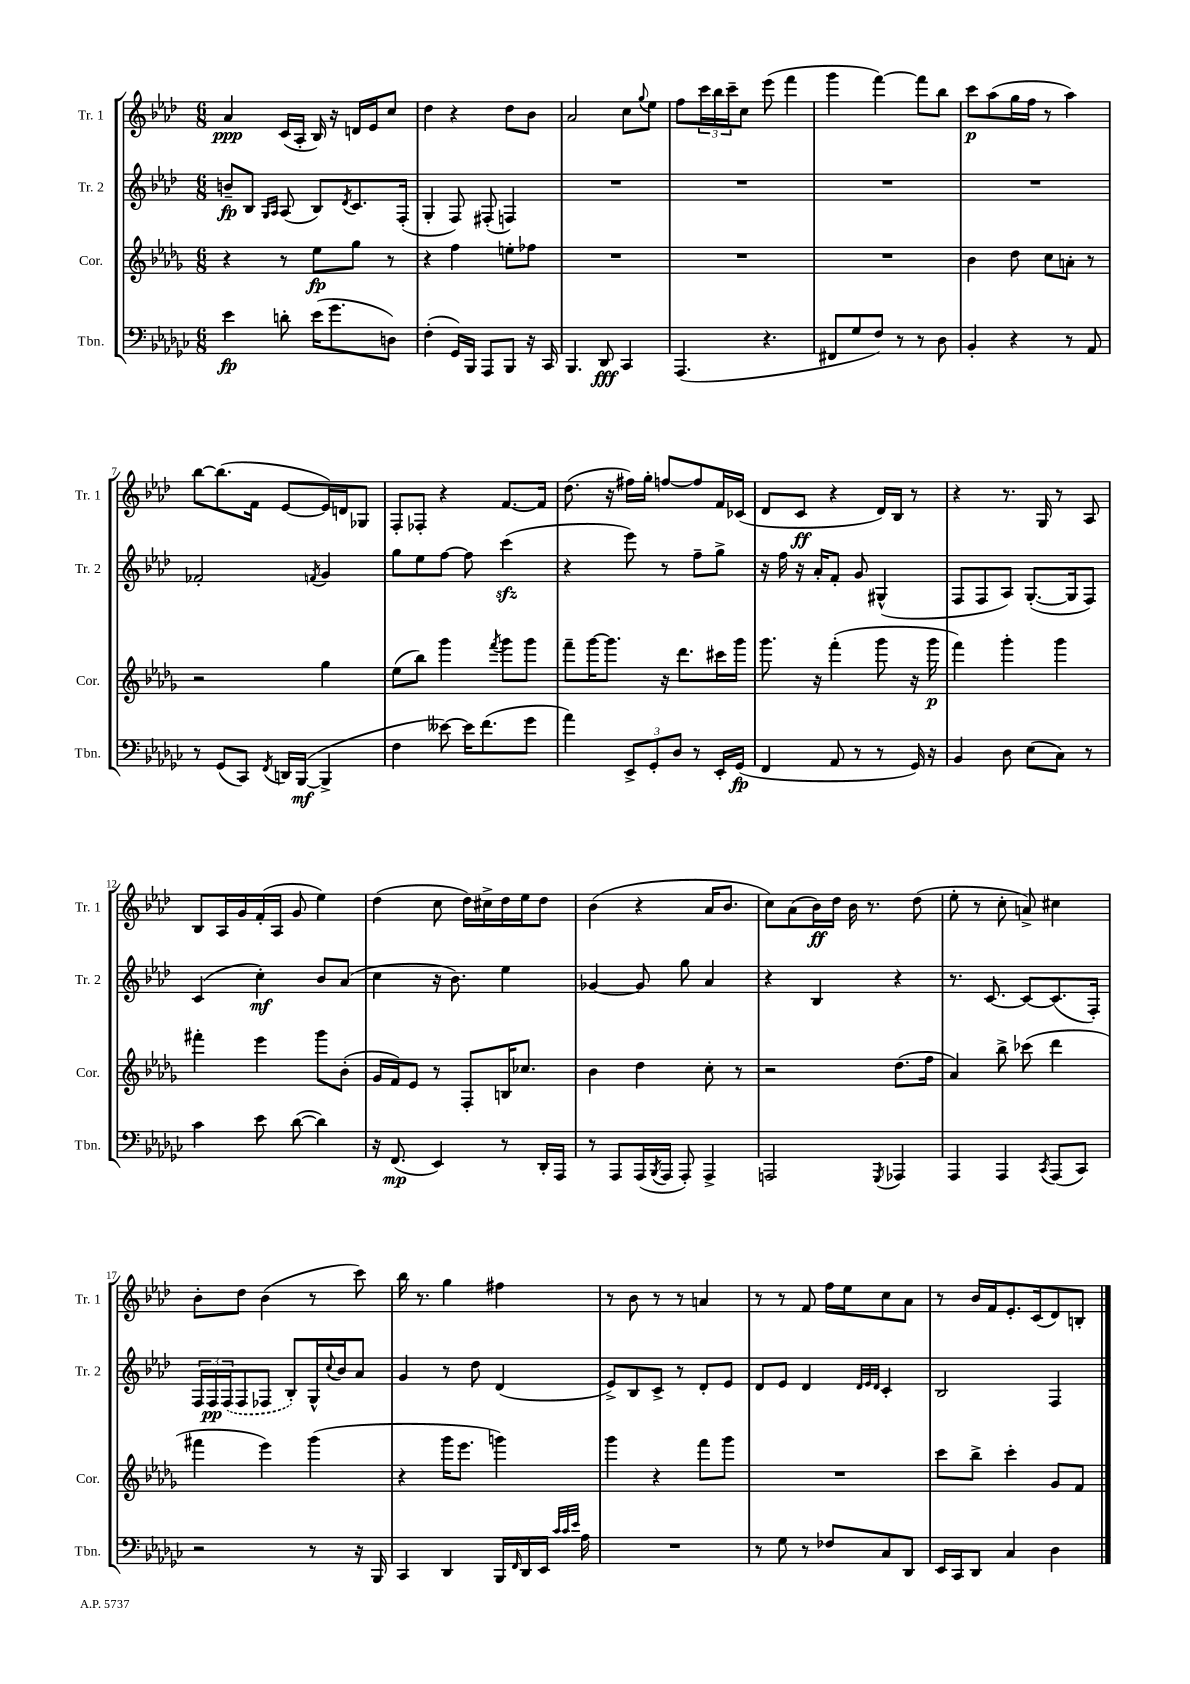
<<
\new StaffGroup <<
\new Staff = "s0" \with { instrumentName = "Tr. 1" shortInstrumentName = "Tr. 1" } {
    \clef treble \key aes \major \numericTimeSignature \time 6/8
    aes'4\ppp c'16( aes16-. bes16) r16 d'16 ees'16 c''8 |
    des''4 r4 des''8 bes'8 |
    aes'2 c''8 \appoggiatura { g''8 } ees''8 |
    f''8 \tuplet 3/2 { c'''16 bes''16 c'''16-- } c''8 ees'''8( f'''4 |
    g'''4 f'''4~) f'''8 bes''8 |
    c'''8\p aes''8( g''16 f''16 r8 aes''4) |
    bes''8~ bes''8.( f'16 ees'8~ ees'16) d'16 ges8 |
    f8-. fes8-. r4 f'8.~ f'16 |
    des''8.( r16 fis''16) g''16-. f''8~ f''8 f'16 ces'16( |
    des'8 c'8\ff r4 des'16) bes16 r8 |
    r4 r8. g16 r8 aes8 |
    bes8 aes16 g'16 f'16-.( aes16 g'8 ees''4) |
    des''4( c''8 des''16) cis''16-> des''16 ees''16 des''8 |
    bes'4( r4 aes'16 bes'8. |
    c''8) aes'8( bes'16\ff) des''16 bes'16 r8. des''8( |
    ees''8-. r8 c''8-. a'8->) cis''4 |
    bes'8-. des''8 bes'4( r8 c'''8) |
    bes''16 r8. g''4 fis''4 |
    r8 bes'8 r8 r8 a'4 |
    r8 r8 f'8 f''16 ees''16 c''8 aes'8 |
    r8 bes'16 f'16 ees'8.-. c'16( des'8) b8-. \bar "|." |
}
\new Staff = "s1" \with { instrumentName = "Tr. 2" shortInstrumentName = "Tr. 2" } {
    \clef treble \key aes \major \numericTimeSignature \time 6/8
    b'8--\fp bes8 \grace { g16 aes16 } aes8( bes8) \acciaccatura { des'8 } c'8. f16-.( |
    g4-. f8) fis8-.( f4) |
    R2. |
    R2. |
    R2. |
    R2. |
    fes'2-. \acciaccatura { f'8 } g'4 |
    g''8 ees''8 f''8~ f''8 c'''4\sfz( |
    r4 ees'''8) r8 f''8-- g''8-> |
    r16 f''16 r16 aes'16-. f'8-. g'8 gis4-^( |
    f8 f8 aes8) g8.~-.( g16 f8) |
    c'4( c''4-.\mf) bes'8 aes'8( |
    c''4 r16 bes'8.) ees''4 |
    ges'4~ ges'8 g''8 aes'4 |
    r4 bes4 r4 |
    r8. c'8.~ c'8~ c'8.( f16-.) |
    \tuplet 3/2 { f16 f16\pp \once \slurDashed f16( } f8 fes8 bes8-.) g16-^ \appoggiatura { c''8 } bes'16 aes'8 |
    g'4 r8 des''8 des'4( |
    ees'8->) bes8 c'8-> r8 des'8-. ees'8 |
    des'8 ees'8 des'4 \grace { des'32 ees'32 des'32 } c'4-. |
    bes2 f4 \bar "|." |
}
\new Staff = "s2" \with { instrumentName = "Cor." shortInstrumentName = "Cor." } {
    \clef treble \key des \major \numericTimeSignature \time 6/8
    r4 r8 ees''8\fp ges''8 r8 |
    r4 f''4 e''8-. fes''8 |
    R2. |
    R2. |
    R2. |
    bes'4 des''8 c''8 a'8-. r8 |
    r2 ges''4 |
    ees''8( bes''8) ges'''4 \acciaccatura { f'''8 } ges'''8 ges'''8 |
    f'''8-- ges'''16~ ges'''8. r16 des'''8. cis'''16 ges'''16 |
    ges'''8. r16 f'''4-.( ges'''8 r16 ges'''16\p |
    f'''4) ges'''4-. ges'''4 |
    fis'''4-. ees'''4 ges'''8 bes'8-.( |
    ges'16 f'16) ees'8 r8 f8-. b16 ces''8. |
    bes'4 des''4 c''8-. r8 |
    r2 des''8.( f''16 |
    aes'4) bes''8-> ces'''8( des'''4 |
    fis'''4 ees'''4) ges'''4( |
    r4 ges'''16 ees'''8. g'''4) |
    ges'''4 r4 f'''8 ges'''8 |
    R2. |
    c'''8 bes''8-> c'''4-. ges'8 f'8 \bar "|." |
}
\new Staff = "s3" \with { instrumentName = "Tbn." shortInstrumentName = "Tbn." } {
    \clef bass \key ges \major \numericTimeSignature \time 6/8
    ees'4\fp d'8-. ees'16( ges'8. d8) |
    f4-.( ges,16) bes,,16 aes,,8 bes,,8 r16 ces,16 |
    bes,,4. des,8\fff ces,4 |
    aes,,4.( r4. |
    fis,8 ges8 f8) r8 r8 des8 |
    bes,4-. r4 r8 aes,8 |
    r8 ges,8( ces,8) \acciaccatura { f,8 } d,16 bes,,16~\mf( bes,,4-> |
    f4 eeses'8~) eeses'16 f'8.( ges'8 |
    aes'4) \tuplet 3/2 { ees,8-> ges,8-. des8 } r8 ees,16-. ges,16\fp( |
    f,4 aes,8 r8 r8 ges,16) r16 |
    bes,4 des8 ees8( ces8) r8 |
    ces'4 ees'8 des'8~( des'4) |
    r16 f,8.\mp( ees,4) r8 des,16-. aes,,16 |
    r8 aes,,8 aes,,16( \acciaccatura { bes,,8 } aes,,16 aes,,8-.) aes,,4-> |
    a,,2 \acciaccatura { ges,,8 } aes,,4 |
    aes,,4 aes,,4 \acciaccatura { ces,8 } aes,,8( ces,8) |
    r2 r8 r16 bes,,16 |
    ces,4 des,4 bes,,16 \grace { f,16 } des,16 ees,16 \grace { ces'32 ces'32 ees'32 } aes16 |
    R2. |
    r8 ges8 r8 fes8 ces8 des,8 |
    ees,16 ces,16 des,8 ces4 des4 \bar "|." |
}
>>
>>
